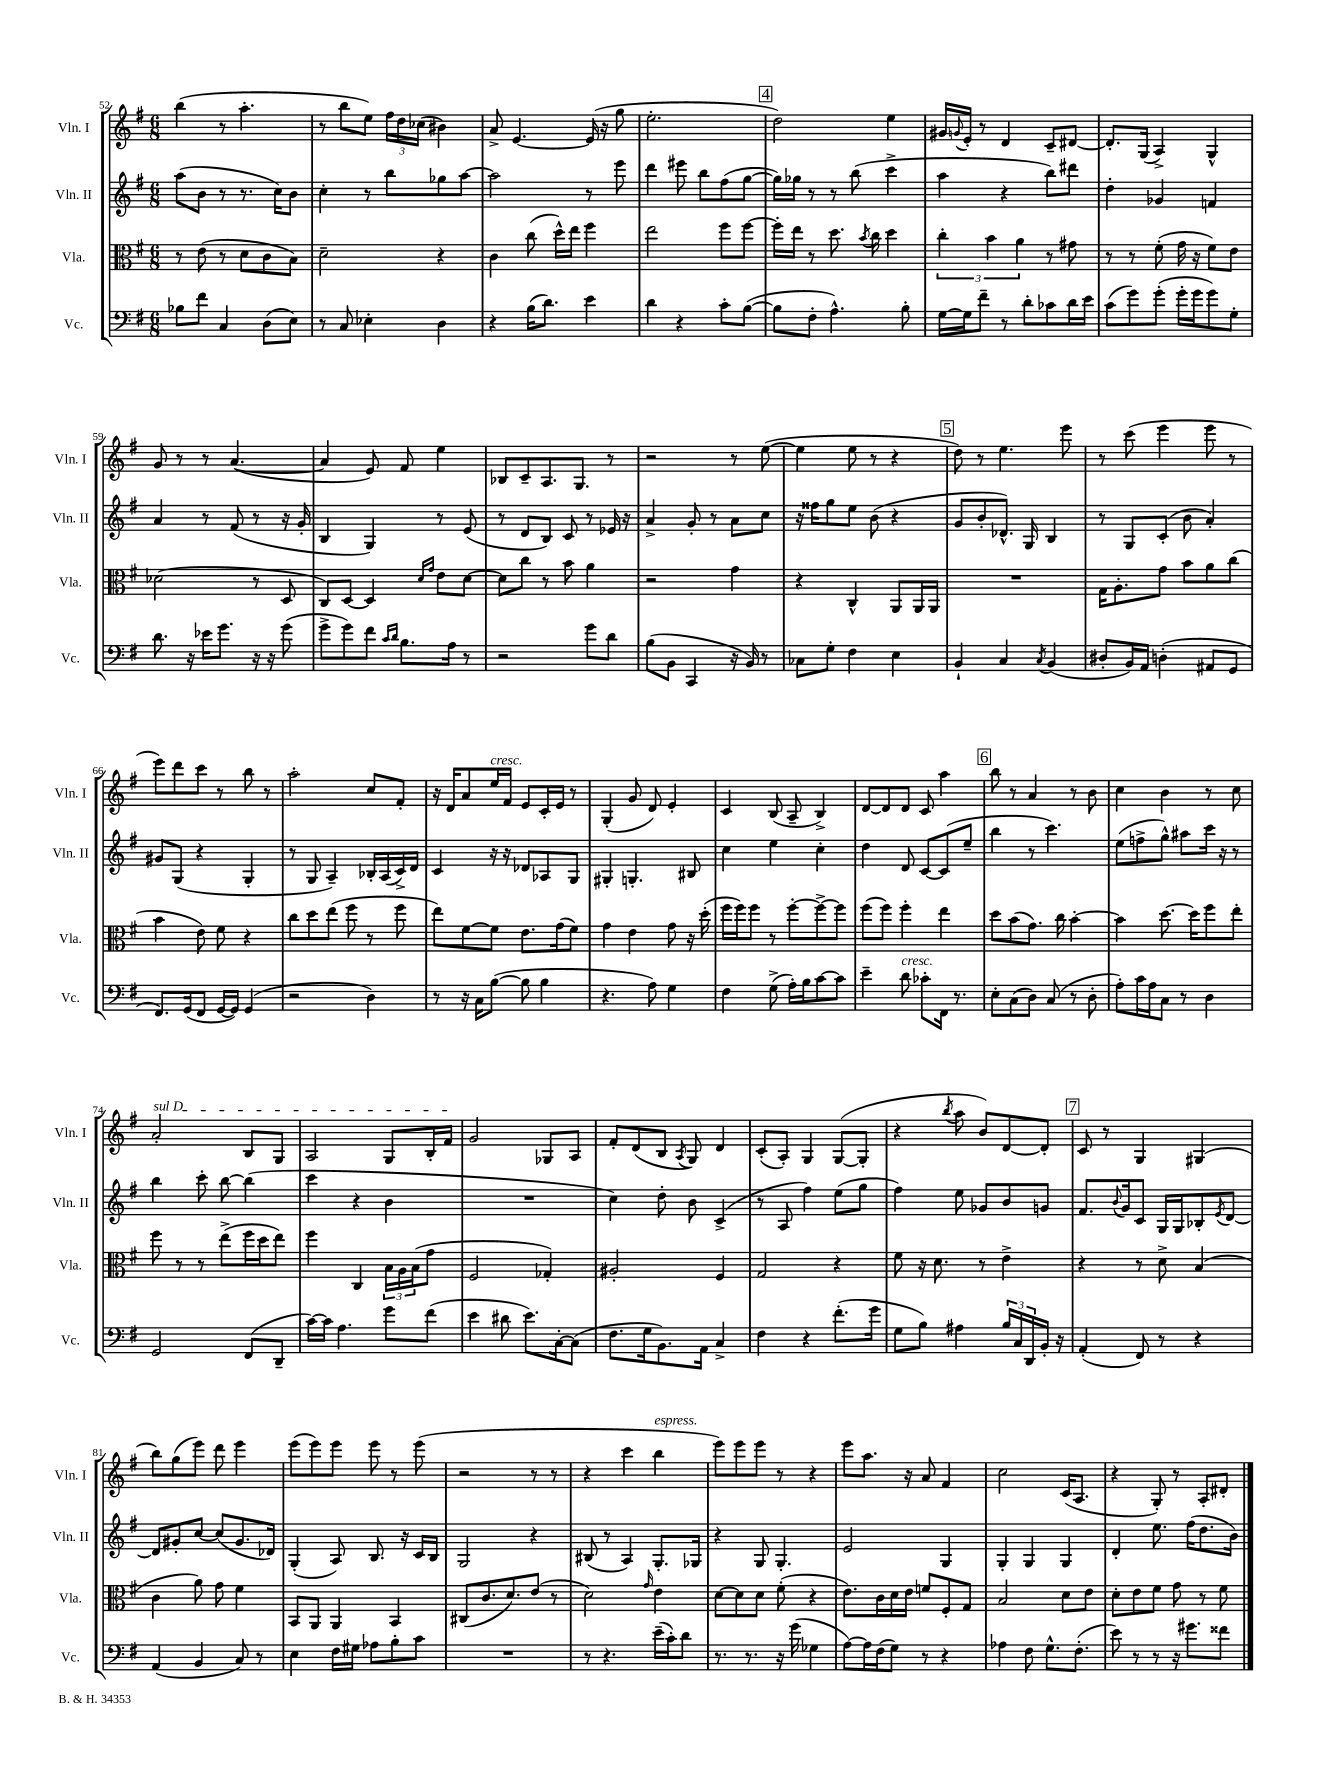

**kern	**kern	**kern	**kern
*part4	*part3	*part2	*part1
*staff4	*staff3	*staff2	*staff1
*I"Vc.	*I"Vla.	*I"Vln. II	*I"Vln. I
*I'Vc.	*I'Vla.	*I'Vln. II	*I'Vln. I
*clefF4	*clefC3	*clefG2	*clefG2
*k[f#]	*k[f#]	*k[f#]	*k[f#]
*M6/8	*M6/8	*M6/8	*M6/8
=52	=52	=52	=52
8B-X\L	8r	(8aa\L	(4bb\
8f#\J	(8e\	8b\J	.
4C/	8r	8r	8r
.	8d\L	8.r	4.aa'\
(8D\L	8c\	.	.
.	.	16cc\KL)	.
8E\J)	8B\J)	8b\J	.
=53	=53	=53	=53
8r	2d~\	4cc'\	8r
8C/	.	.	8bb\L
4E-X'\	.	8r	8ee\J)
.	.	8bb\L	24ff#\LL
.	.	.	24dd\
.	.	.	(24cc-X\JJ
4D\	4r	8gg-X\	4b#X\)
.	.	[8aa\J	.
=54	=54	=54	=54
4r	4c\	2aa\]	8a^/
.	.	.	[4.e/
(16B\KL	(8cc\	.	.
8.d\J)	.	.	.
.	16dd^^\LL)	.	.
.	16ee\JJ	.	.
4e\	4ff#\	8r	(16e/]
.	.	.	16r
.	.	8eee\	8gg\
=55	=55	=55	=55
4d\	2ee\	4ddd\	2.ee'\
4r	.	8eee#X\	.
.	.	8bb\L	.
8c'\L	8ff#\L	(8ff#\	.
([8B\J	[8ff#\J	[8gg\J	.
!!LO:REH:place=s1:t=4
=56	=56	=56	=56
8B\L]	16ff#'\LL]	16gg\LL])	2dd\)
.	16ee\JJ	16gg-X\JJ	.
8F#'\J	8r	8r	.
4.A^^\)	8.dd\	8r	.
.	.	(8bb\	.
.	8qb/	.	.
.	16cc\	.	.
.	4dd\	4ccc^\	4ee\
8B'\	.	.	.
=57	=57	=57	=57
[16G\LL	6cc'\	4aa\	16g#X/LL
.	.	.	8qqgn/
16G\J]	.	.	16e'/JJ
8f#~\J	.	.	8r
.	6b\	.	.
8r	.	4r	4d/
.	6a\	.	.
8d'\L	.	.	.
8c-X\	8r	8bb\L)	8c~/L
16d\L	8g#X\	8ddd#X\J	[8d#X/J
16e\JJ	.	.	.
=58	=58	=58	=58
(8c\L	8r	4dd'\	8.d#'/L]
8g\)	8r	.	.
.	.	.	(16G/Jk
(8g'\J	(8f#'\	4g-X/	4A^/)
16g'\LL	16g\	.	.
16g\J	16r	.	.
8g\)	8f#\L)	4fn/	4G^^/
8G'\J	8e\J	.	.
!!LO:LB:g=z
=59	=59	=59	=59
8.d\	(2d-X\	4a/	8g/
.	.	.	8r
16r	.	.	.
16e-X\KL	.	8r	8r
8.g\J	.	.	.
.	.	(8f#/	([4.a/
16r	8r	8r	.
16r	.	.	.
(8g\	8D/	16r	.
.	.	16g'/	.
=60	=60	=60	=60
8g^\L	8C/L)	4B/	4a/]
8g\)	[8D/J	.	.
8f#\J	4D/]	4G/)	8e/)
16qqc/LL	.	.	.
16qqd/JJ	.	.	.
8.B\L	.	.	8f#/
.	16qqd/LL	.	.
.	16qqg/JJ	.	.
.	8e\L	8r	4ee\
16A\Jk	.	.	.
8r	[8d\J	(8e/	.
=61	=61	=61	=61
2r	8d\L]	8r	8B-X/L
.	8cc\J	8d/L	8c~/
.	8r	8B/J)	8.A/
.	8b\	8c/	.
.	.	.	8.G/J
8g\L	4a\	8r	.
8d\J	.	16e-X/	8r
.	.	16r	.
=62	=62	=62	=62
(8B\L	2r	4a^/	2r
8BB\J	.	.	.
4CC/	.	8g'/	.
.	.	8r	.
16r	4g\	8a\L	8r
16BB/)	.	.	.
8r	.	8cc\J	([8ee\
=63	=63	=63	=63
8C-X\L	4r	16r	4ee\]
.	.	16ff##X\KL	.
8G'\J	.	8gg\	.
4F#\	4C^^/	8ee\J	8ee\
.	.	(8b\	8r
4E\	8AA/L	4r	4r
.	16AA/L	.	.
.	16AA/JJ	.	.
!!LO:REH:place=s1:t=5
=64	=64	=64	=64
4BB`/	2.r	8g/L	8dd\)
.	.	8b'/	8r
4C/	.	8.d-X^^/J)	4.ee\
.	.	16G/	.
8qC/	.	.	.
(4BB/	.	4B/	.
.	.	.	8eee\
=65	=65	=65	=65
8D#X'/L	16G\KL	8r	8r
.	8.A'\	.	.
16BB/L)	.	8G/L	(8ccc\
16AA/JJ	.	.	.
(4Dn'\	8g\J	(8c'/J	4eee\
.	8b\L	8b\	.
8AA#X/L	8a\	4a'/)	8eee\
8GG/J	(8cc\J	.	8r
!!LO:LB:g=z
=66	=66	=66	=66
8.FF#/L)	4b\	8g#X/L	8eee\L)
.	.	(8G/J	8ddd\
(16GG/k	.	.	.
8FF#/J	8e\)	4r	8ccc\J
[16GG/LL	8f#\	.	8r
16GG/JJ])	.	.	.
(4GG/	4r	4G'/	8bb\
.	.	.	8r
=67	=67	=67	=67
2r	8cc\L	8r	2aa'\
.	8dd\	8G/	.
.	(8ee\J	4A~/)	.
.	8ff#\	.	.
4D\)	8r	16B-X'/LL	8cc/L
.	.	(16A/	.
.	8ff#\	16c^/)	8f#'/J
.	.	16d/JJ	.
=68	=68	=68	=68
8r	8ee\L)	4c/	16r
.	.	.	16d/KL
16r	[8f#\	.	8a/
16C\KL	.	.	.
!	!	!	!LO:TX:a:i:t=cresc.
([8B\J	8f#\J]	16r	16ee/L
.	.	16r	16f#/JJ
8B\]	8.e\L	8d-X/L	8e/L
4B\	.	8A-X/	16c'/L
.	(16g\k	.	16e/JJ
.	8f#\J)	8G/J	8r
=69	=69	=69	=69
4.r	4g\	4G#X'/	(4G'/
.	4e\	4.Gn'/	8g/
8A\)	.	.	8d/)
4G\	8g\	.	4e'/
.	16r	8B#X/	.
.	(16dd'\	.	.
=70	=70	=70	=70
4F#\	16ff#\LL	4cc\	4c/
.	16ff#\J)	.	.
.	8ff#\J	.	.
(8G^\	8r	4ee\	(8B/
16A'\LL)	[8ff#'\L	.	8A~/
16B\J	.	.	.
[8c\	8ff#^\_	4cc'\	4B^/)
8c\J]	8ff#\J]	.	.
=71	=71	=71	=71
4e~\	(8ff#\L	4dd\	[8d/L
.	8ff#\J)	.	8d/]
!LO:TX:a:i:t=cresc.	!	!	!
8d\	4ff#'\	8d/	8d/J
8c-X'\L	.	[8c/L	8c/
16FF#\Jk	4ee\	(8c/]	4aa\
8.r	.	.	.
.	.	8ee~/J	.
!!LO:REH:place=s1:t=6
=72	=72	=72	=72
8E'\L	8dd\L	4bb\	8bb\
(8C\	(8b\	.	8r
8D\J)	8.g\J)	8r	4a/
(8C/	.	4.ccc\)	.
.	16cc\	.	.
8r	[4b'\	.	8r
8D'\	.	.	8b\
=73	=73	=73	=73
8A'\L)	4b\]	(8ee\L	4cc\
16c\L	.	8ffn^\	.
16A\J	.	.	.
8C\J	[8.dd\	8gg^^\J)	4b\
8r	.	8aa#X\L	.
.	16dd\KL]	.	.
4D\	8ff#\	16ccc\Jk	8r
.	.	16r	.
.	8ee'\J	8r	8cc\
!!LO:LB:g=z
=74	=74	=74	=74
!	!	!	!LO:TX:a:i:t=sul D
2GG/	8ff#\	4bb\	2a'/
.	8r	.	.
.	8r	8ccc'\	.
.	(8ee^\L	[8bb\	.
(8FF#/L	16ff#\L	(4bb\]	8B/L
.	16dd\J	.	.
8DD~/J	8ee\J)	.	8G/J
=75	=75	=75	=75
[16c\LL)	4ff#\	4ccc\	2A/
16c\JJ]	.	.	.
4.A\	.	.	.
.	4C/	4r	.
8g\L	24B\LL	4b\	8G/L
.	24A\	.	.
.	(24B\J	.	.
(8f#\J	8g\J	.	16B'/L
.	.	.	16f#/JJ
=76	=76	=76	=76
4e\	2F#/	2.r	2g/
8d#X\	.	.	.
8.e\L)	.	.	.
.	4G-X'/)	.	8G-X/L
[16C'\k	.	.	.
(8C\J]	.	.	8A/J
=77	=77	=77	=77
8.F#\L	2A#X'/	4cc\)	8f#'/L
.	.	.	(8d/
16G\k	.	.	.
8.BB\)	.	8dd'\	8B/J
.	.	.	8qA/
.	.	8b\	8G/)
16AA\Jk	.	.	.
4C^/	4F#/	(4c^/	4d/
=78	=78	=78	=78
4F#\	2G/	8r	(8c'/L
.	.	8A/	8A'/J)
4r	.	4ff#\)	4G/
(8.f#'\L	4r	(8ee\L	([8G/L
.	.	8gg\J	8G'/J]
16g\Jk	.	.	.
=79	=79	=79	=79
8G\L	8f#\	4ff#\)	4r
8B\J)	16r	.	.
.	8.d\	.	.
.	.	.	8qbb/
4A#X\	.	8ee\	8aa\
.	8r	8g-X/L	8b/L)
24B/LL	4e^\	8b/	[8d/
24C/	.	.	.
24DD/	.	.	.
16BB'/JJ	.	8gn/J	8d'/J]
16r	.	.	.
!!LO:REH:place=s1:t=7
=80	=80	=80	=80
(4AA'/	4r	8.f#/L	8c/
.	.	.	8r
.	.	8qqb/	.
.	.	16g/k	.
8FF#/)	8r	8c/J	4G/
8r	8d^\	16G/LL	.
.	.	16G/J	.
4r	(4B/	8B-X'/	(4G#X/
.	.	8qe/	.
.	.	[8d/J	.
!!LO:LB:g=z
=81	=81	=81	=81
(4AA/	4c\	8d/L]	8bb\L)
.	.	8g#X'/	(8gg\
4BB/	8a\)	[8cc/J	8eee\J)
.	8g\	(8cc/L]	8ddd\
8C/)	4f#\	8.g#/	4eee\
8r	.	.	.
.	.	16d-X/Jk)	.
=82	=82	=82	=82
4E\	8BB/L	(4G'/	(8eee\L
.	8AA/J	.	8eee\)
16F#\LL	4AA/	8A/)	8eee\J
16G#X\JJ	.	.	.
8A-X\L	.	8.B/	8eee\
8B'\	4BB/	.	8r
.	.	16r	.
8c\J	.	16c/LL	(8eee\
.	.	16B/JJ	.
=83	=83	=83	=83
2.r	(8C#X/L	2G/	2r
.	8.c/	.	.
.	8.d/)	.	.
.	(8e/J	4r	8r
.	8r	.	8r
=84	=84	=84	=84
8r	2d\)	(8B#X/	4r
4.r	.	8r	.
.	.	4A/)	4ccc\
.	16qqg/	.	.
!	!	!	!LO:TX:a:i:t=espress.
(16e~\LL	4e\	8.G'/L	4bb\
16c'\J)	.	.	.
8d\J	.	.	.
.	.	16G-X/Jk	.
=85	=85	=85	=85
8.r	[8d\L	4r	8eee\L)
.	8d\]	.	8eee\
8.r	.	.	.
.	8d\J	8G/	8eee\J
16r	(8f#'\	4.G'/	8r
(16g\	.	.	.
4G-X\	4r	.	4r
=86	=86	=86	=86
[8A\L)	8.e\L)	2e/	8eee\L
16A\L]	.	.	8.aa\J
(16F#\J	16c\L	.	.
8G\J)	16d\	.	.
.	16e\JJ	.	16r
8r	8fn/L	.	8a/
4r	8F#'/	4G/	4f#/
.	8G/J	.	.
=87	=87	=87	=87
4A-X\	2B/	4G'/	2cc\
8F#\	.	4G/	.
8.G^^\L	.	.	.
.	8d\L	4G/	(16c/KL
(8.F#'\J	.	.	8.A/J
.	8e\J	.	.
=88	=88	=88	=88
8e\)	8d'\L	4d'/	4r
8r	8e\	.	.
8r	8f#\J	8.ee\	8G'/)
16r	8g\	.	8r
8.g#X\L	.	(16ff#\KL	.
.	8r	8.dd\	8A'/L
8f##X\J	8f#\	.	8d#X'/J
.	.	16b\Jk)	.
==	==	==	==
*-	*-	*-	*-
